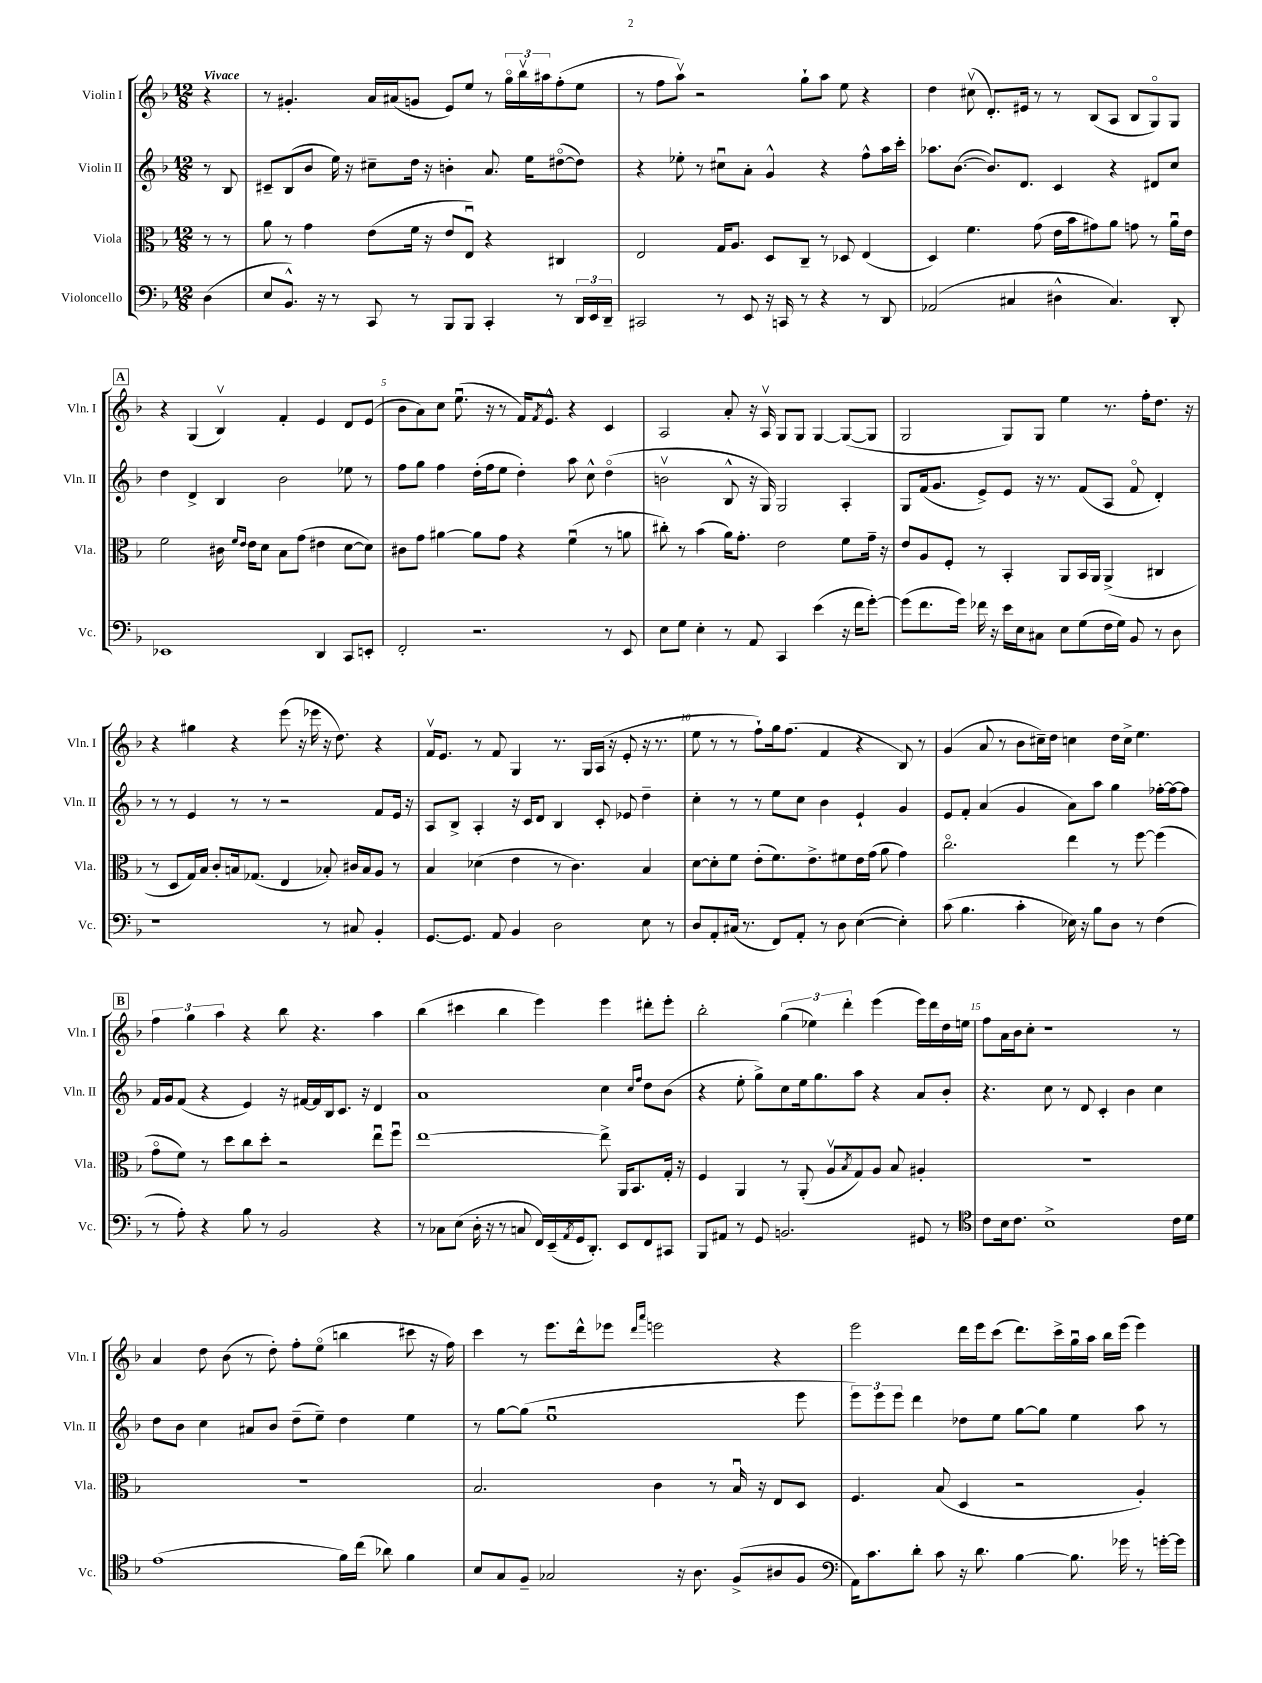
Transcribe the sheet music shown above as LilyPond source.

<<
\new StaffGroup <<
\new Staff = "s0" \with { instrumentName = "Violin I" shortInstrumentName = "Vln. I" } {
    \clef treble \key f \major \numericTimeSignature \time 12/8 \partial 4 \tempo "Vivace"
    r4 |
    r8 gis'4.-. a'16 ais'16( g'8 e'8) e''8 r8 \tuplet 3/2 { g''16\flageolet bes''16\upbow ais''16 } f''8-.( e''8 |
    r8 f''8 a''8\upbow) r2 g''8-! a''8 e''8 r4 |
    d''4 cis''8\upbow( d'8.-.) eis'16 r8 r8 bes8( a8 bes8 g8\flageolet) g8 |
    \mark \markup { \box "A" } r4 g4( bes4\upbow) f'4-. e'4 d'8 e'8( |
    bes'8 a'8) c''8 e''8.\downbow( r16 r8 f'16) \acciaccatura { f'8 } e'8.-^ r4 c'4 |
    a2 a'8-. r16 a16\upbow g8 g8 g4~ g8~( g8 |
    g2 g8) g8 e''4 r8. f''16-. d''8. r16 |
    r4 gis''4 r4 e'''8( r16 ees'''16 r16 d''8.) r4 |
    f'16\upbow e'8. r8 f'8 g4 r8. g16 a16( r16 e'8-. r16 r8. |
    e''8 r8 r8 f''8-!) g''16 f''8.( f'4 r4 bes8) r8 |
    g'4( a'8 r8 bes'8 cis''16--) d''16 c''4 d''16 c''16-> e''4. |
    \mark \markup { \box "B" } \tuplet 3/2 { f''4 g''4 a''4 } r4 bes''8 r4. a''4 |
    bes''4( cis'''4 bes''4 e'''4) e'''4 dis'''8-. e'''8-. |
    bes''2-. \tuplet 3/2 { g''4( ees''4) d'''4-. } e'''4( e'''16) d'''16 d''16 e''16 |
    f''8 a'16 bes'16 c''8-. r1 r8 |
    a'4 d''8 bes'8( r8 d''8-.) f''8-. e''8\flageolet( b''4 cis'''8 r16 f''16) |
    c'''4 r8 e'''8. d'''16-^ ees'''8 \grace { d'''16 a'''16 } e'''2 r4 |
    e'''2 d'''16 e'''16 c'''8( d'''8.) c'''16-> g''16\downbow a''16 bes''16 e'''16( e'''4) \bar "|." |
}
\new Staff = "s1" \with { instrumentName = "Violin II" shortInstrumentName = "Vln. II" } {
    \clef treble \key f \major \numericTimeSignature \time 12/8 \partial 4
    r8 bes8 |
    cis'8-- bes8( bes'8 e''16) r16 cis''8-- d''16 r16 b'4-. a'8. e''16 dis''8~\flageolet( dis''8) |
    r4 ees''8-. r8 cis''8\downbow a'8-. g'4-^ r4 f''8-^ a''16 c'''16-. |
    aes''8. bes'8.~( bes'8.) d'8. c'4 r4 dis'8 c''8 |
    \mark \markup { \box "A" } d''4 d'4-> bes4 bes'2 ees''8 r8 |
    f''8 g''8 f''4 d''16-.( f''16 e''8 d''4-.) a''8 c''8-^ d''4\flageolet( |
    b'2\upbow bes8-^ r16 g16) g2 a4-. |
    g8 f'16( g'8. e'8->) e'8 r16 r8. f'8( a8 f'8\flageolet d'4-.) |
    r8 r8 e'4 r8 r8 r2 f'8 e'16 r16 |
    a8 bes8-> a4-. r16 c'16 d'8 bes4 c'8-. ees'8 d''4-- |
    c''4-. r8 r8 e''8 c''8 bes'4 e'4-! g'4 |
    e'8 f'8-. a'4( g'4 a'8) a''8 g''4 fes''16~-. fes''16~ fes''8 |
    \mark \markup { \box "B" } f'16 g'16 f'8( r4 e'4) r16 fis'16~ fis'16 bes16 c'8. r16 d'4 |
    a'1 c''4 \grace { c''16 f''16 } d''8 bes'8( |
    r4 e''8-. g''8->) c''8 e''16 g''8. a''8 r4 a'8 bes'8-. |
    r4. c''8 r8 d'8 c'4-. bes'4 c''4 |
    d''8 bes'8 c''4 ais'8 bes'8 d''8--( e''8--) d''4 e''4 |
    r8 g''8~ g''8( e''1\downbow e'''8 |
    \tuplet 3/2 { e'''8) e'''8 e'''8 } d'''4 des''8 e''8 g''8~ g''8 e''4 a''8 r8 \bar "|." |
}
\new Staff = "s2" \with { instrumentName = "Viola" shortInstrumentName = "Vla." } {
    \clef alto \key f \major \numericTimeSignature \time 12/8 \partial 4
    r8 r8 |
    a'8 r8 g'4 e'8( f'16 r16 e'8 e8\downbow) r4 cis4 |
    e2 g16 a8. d8 c8-- r8 des8 e4( |
    d4) f'4. g'8( e'16 bes'16 gis'8) a'8 g'8 r8 a'16\downbow e'16 |
    \mark \markup { \box "A" } f'2 cis'16 \grace { f'16 e'16 } e'16 d'8 bes8 g'8( eis'4 d'8~ d'8) |
    cis'8 g'8 ais'4~ ais'8 g'8 r4 f'4\downbow( r8 a'8 |
    cis''8-.) r8 bes'4( a'16) g'8.-. e'2 f'8 g'16-- r16 |
    e'8 a8 f8-. r8 bes,4-. a,8 bes,16 a,16 a,4->( cis4 |
    r8 d8 g16) bes16 c'8-. b16 ges8.( e4 bes8-.) cis'16 bes16 a8 r8 |
    bes4 des'4( e'4 r8 c'4.) bes4 |
    d'8~ d'8-. f'8 e'8-.( f'8.) e'8.-> fis'8 e'16 g'16( a'8 g'4) |
    c''2.\flageolet e''4 r8 f''8~ f''4( |
    \mark \markup { \box "B" } g'8\flageolet f'8) r8 d''8 c''8 d''8-. r2 e''8\downbow f''8\downbow |
    e''1~ e''8-> a,16 bes,8. g16-. r16 |
    f4 a,4 r8 a,8-.( a8\upbow \acciaccatura { bes8 } g8) a8 bes8 ais4-. |
    R1. |
    R1. |
    bes2. c'4 r8 bes16\downbow r16 e8 d8 |
    f4. bes8( d4 r2 a4-.) \bar "|." |
}
\new Staff = "s3" \with { instrumentName = "Violoncello" shortInstrumentName = "Vc." } {
    \clef bass \key f \major \numericTimeSignature \time 12/8 \partial 4
    d4( |
    e8 bes,8.-^) r16 r8 c,8 r8 bes,,8 bes,,8 c,4-. r8 \tuplet 3/2 { d,16 e,16 d,16-- } |
    cis,2 r8 e,8 r16 c,16 r8 r4 r8 d,8 |
    aes,2( cis4 dis4-^ cis4.) d,8-. |
    \mark \markup { \box "A" } ees,1 d,4 c,8 e,8-. |
    f,2-. r2. r8 e,8 |
    e8 g8 e4-. r8 a,8 c,4 e'4( r16 f'16 g'8~-.) |
    g'8( f'8. g'16) fes'16 r16 e'16 e16 cis8 e8 g8( f16 g16) bes,8 r8 d8 |
    r1 r8 cis8 bes,4-. |
    g,8.~ g,8. a,8 bes,4 d2 e8 r8 |
    d8 a,8-. cis16( r8. f,8) a,8-. r8 d8 e4~( e4-.) |
    c'8( bes4. c'4-. ees16) r16 bes8 d8 r8 f4( |
    \mark \markup { \box "B" } r8 a8-.) r4 bes8 r8 bes,2 r4 |
    r8 ces8 e8( d16-. r16 r8 c8 f,16) e,16--( \acciaccatura { a,8 } g,16 d,8.-.) e,8 f,8 cis,8 |
    bes,,8 ais,8 r8 g,8 b,2. gis,8 r8 |
    \clef tenor c'8 bes16 c'8. bes1-> c'16 d'16 |
    e'1( f'16) c''16( aes'8) f'4 |
    bes8 g8 f8-- ges2 r16 a8. f8->( ais8 f8 |
    \clef bass a,16) c'8. d'8-. c'8 r16 d'8. bes4~ bes8. ges'16 r8 g'16~-. g'16 \bar "|." |
}
>>
>>
\layout { \context { \Score \override BarNumber.break-visibility = ##(#f #t #t) barNumberVisibility = #(every-nth-bar-number-visible 5) } }
